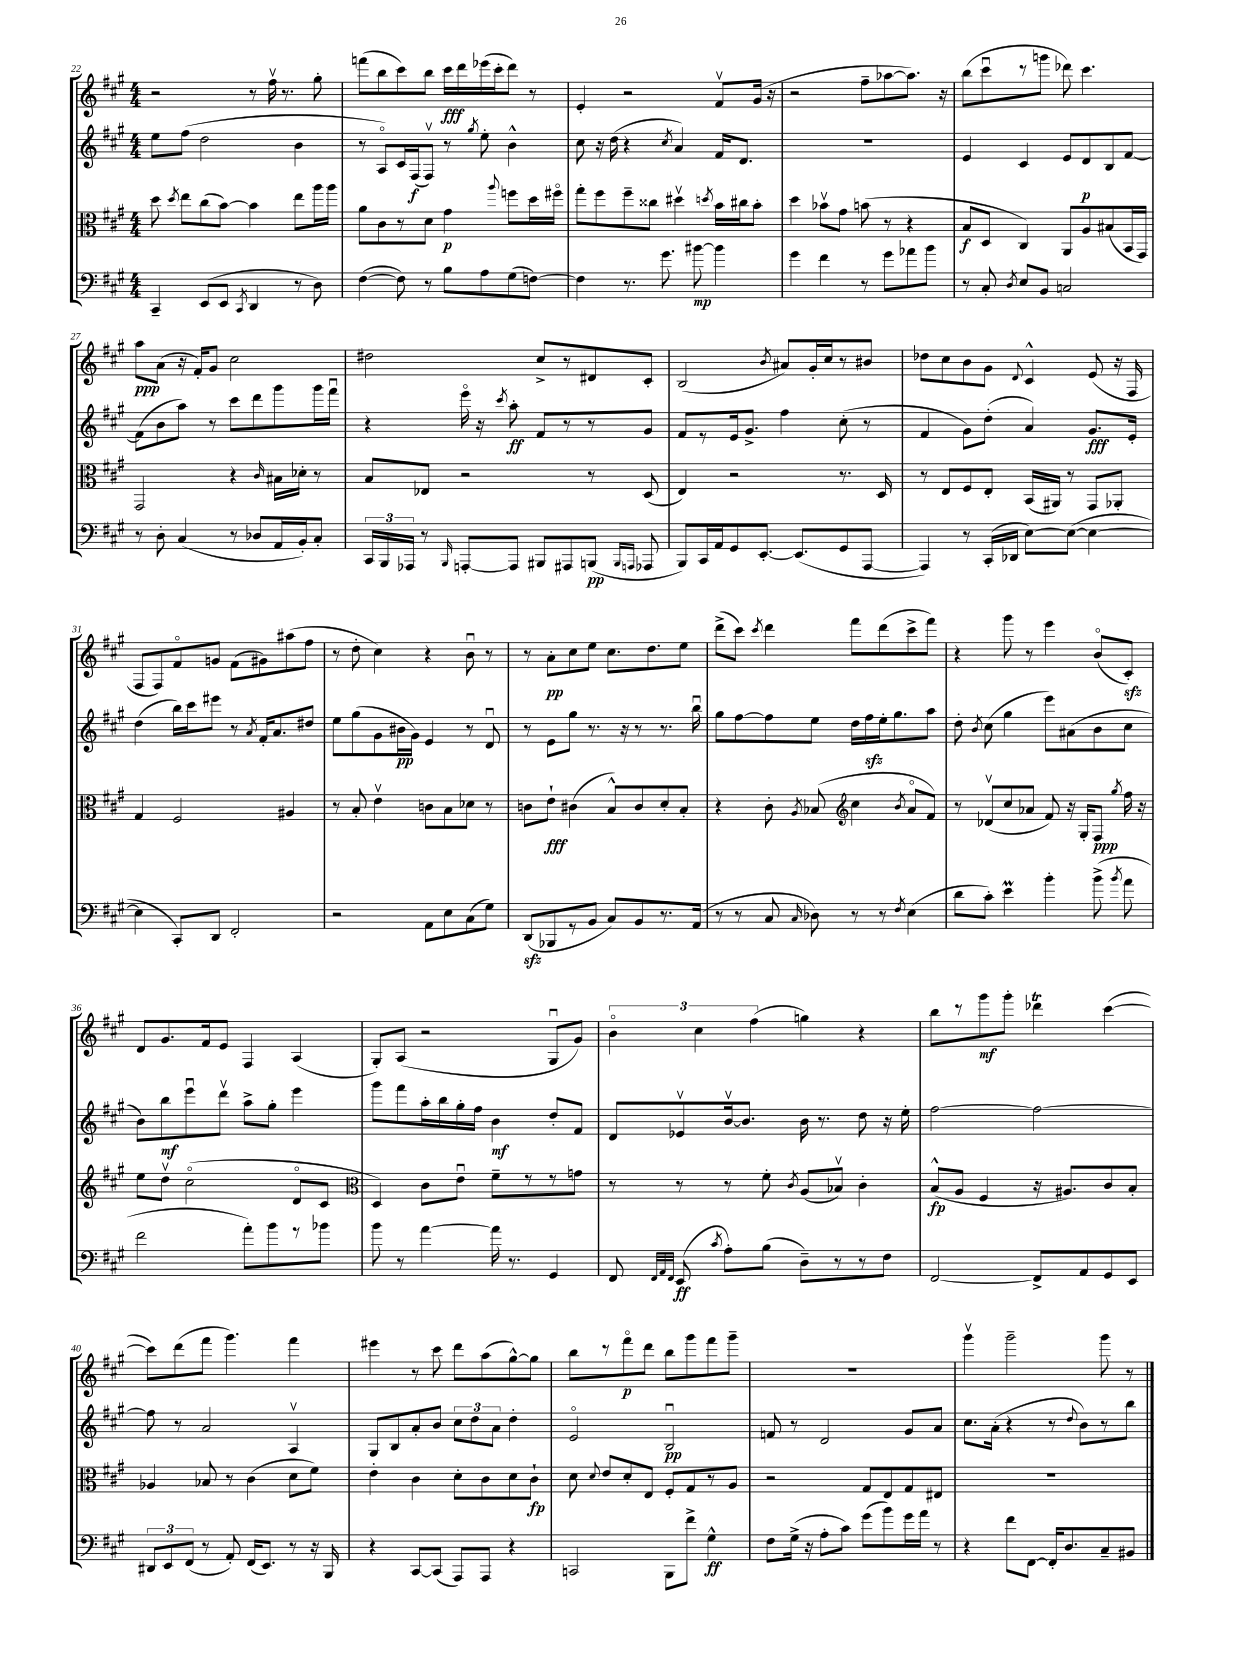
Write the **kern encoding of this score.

**kern	**kern	**kern	**kern
*staff4	*staff3	*staff2	*staff1
*clefF4	*clefC3	*clefG2	*clefG2
*k[f#c#g#]	*k[f#c#g#]	*k[f#c#g#]	*k[f#c#g#]
*M4/4	*M4/4	*M4/4	*M4/4
4CC#~	8dd	8ee	2r
.	8qdd	.	.
.	8ee	(8ff#	.
(8EE	(8cc#	2dd	.
8EE	[8b)	.	.
8qCC#	.	.	.
4DD	4b]	.	8r
.	.	.	16ff#v
.	.	.	8.r
8r	8ee	4b	.
8D)	16aa	.	8gg#'
.	16aa	.	.
=	=	=	=
([4F#	8a	8r	(8fff
.	8c#	8Ao)	8bb
8F#])	8r	16c#	8ccc#)
.	.	(16F#	.
8r	8d	8F#v)	8bb
8B	4g#	8r	16ccc#
.	.	.	16ddd
.	.	8qgg#	.
8A	.	8ee'	(16eee-
.	.	.	16ccc#'
.	8qqaa	.	.
(8G#	8ff	4b^^	8ddd)
[8F)	16dd	.	8r
.	16ff#o	.	.
=	=	=	=
4F]	8gg#'	8cc#	4e'
.	8ff#	16r	.
.	.	(16dd	.
8.r	8ff#~	4r	2r
.	8cc##	.	.
8.g#	.	.	.
.	.	8qcc#	.
.	4dd#v	4a)	.
[8b#	.	.	.
.	8qdd	.	.
4b#]	16b	16f#	8f#v
.	16cc#	8.d	.
.	8b'	.	(16g#
.	.	.	16r
=	=	=	=
4g#	4dd	1r	2r
4f#	8b-v	.	.
.	8g#	.	.
8r	(8b	.	8ff#~
8g#	8r	.	[8aa-
8a-	4r	.	8.aa-])
8b	.	.	.
.	.	.	16r
=	=	=	=
8r	8B	4e	(8bb
8C#'	8D	.	8ccc#u
8qD	.	.	.
8E	4C#)	4c#	8r
8BB	.	.	8ggg
2C	8AA	8e	8ddd-)
.	8A	8d	4.ccc#
.	(8B#	8B	.
.	16BB	[8f#	.
.	16GG#)	.	.
=	=	=	=
8r	2GG#	(8f#]	8aa
8D'	.	8b	(8a
(4C#	.	8aa)	16r
.	.	.	16f#')
.	.	8r	8g#
8r	4r	8ccc#	2cc#
8D-	.	8ddd	.
.	16qqc#	.	.
16AA	16B#	8ggg#	.
16BB')	16d-'	.	.
8C#'	8r	16ggg#	.
.	.	16fff#u	.
=	=	=	=
24CC#	8B	4r	2dd#
24BBB	.	.	.
24AAA-	.	.	.
8r	8E-	.	.
16qqBBB	.	.	.
[8AAA'	2r	16eeeo	.
.	.	16r	.
.	.	8qccc#	.
8AAA]	.	8aa'	.
8BBB#	.	8f#	8cc#^
8AAA#	.	8r	8r
(8BBB	8r	8r	8d#
16qqBBB	.	.	.
16qqAAA	.	.	.
8AAA-	(8D	8g#	8c#'
=	=	=	=
8BBB)	4E)	8f#	(2B
16CC#	.	8r	.
16AA	.	.	.
8GG#	2r	16e	.
.	.	8.g#^	.
[8.EE'	.	.	.
.	.	.	8qb
.	.	4ff#	8a#)
(8.EE]	.	.	.
.	.	.	16g#'
.	.	.	16cc#
8GG#	8.r	(8cc#'	8r
[8AAA	.	8r	8b#
.	16D	.	.
=	=	=	=
4AAA])	8r	4f#	8dd-
.	8E	.	8cc#
8r	8F#	8g#)	8b
(16CC#'	8E'	(8dd'	8g#
16DD-	.	.	.
.	.	.	8qqd
[8E)	(16BB	4a)	4c#^^
.	16AA#)	.	.
(8E_	8r	.	.
4E_	8GG#	8.g#	(8e
.	8AA-'	.	16r
.	.	16e'	16F#
=	=	=	=
4E]	4G#	(4dd	8F#
.	.	.	8F#)
8CC#')	2F#	16bb)	8f#o
.	.	16ccc#	.
8DD	.	8eee#	8g
2FF#'	.	8r	(8f#
.	.	8qa	.
.	.	16f#'	8g#)
.	.	8.a	.
.	4A#	.	(8aa#
.	.	8dd#	8ff#
=	=	=	=
2r	8r	8ee	8r
.	8B'	(8gg#	8dd'
.	4ev	8g#	4cc#)
.	.	16b#	.
.	.	16g#)	.
8AA	8c	4e	4r
8E	8B	.	.
(8C#	8d-	8r	8bu
8G#)	8r	8du	8r
=	=	=	=
(8DD	8c	8r	8r
8BBB-	8e`	8e	8a'
8r	(4c#	8gg#	8cc#
8BB	.	8.r	8ee
8C#)	8B^^)	.	8.cc#
.	.	16r	.
8BB	8c#	8r	.
.	.	.	8.dd
8.r	8d'	8.r	.
.	8B'	.	8ee
(16AA	.	16bbu	.
=	=	=	=
8r	4r	8gg#	(8ddd^
8r	.	[8ff#	8ccc#)
.	.	.	8qccc#
8C#	8c#'	8ff#]	4ddd
16qqC#	8qA	.	.
8D-)	(8B-	8ee	.
*	*clefG2	*	*
8r	4cc#	16dd	8fff#
.	.	16ff#	.
8r	.	16ee'	(8ddd
.	.	8.gg#	.
8qF#	8qb	.	.
(4E	8ao	.	8ccc#^
.	8f#)	8aa	8fff#)
=	=	=	=
8d	8r	8dd'	4r
.	.	8qb	.
8c#')	(8d-v	(8cc#	.
4e	8cc#	4gg#	8ggg#
.	8a-	.	8r
4b'	8f#)	8eee)	4eee
.	16r	(8a#	.
.	16G#'	.	.
(8b^	8F#	8b	(8bo
8qb	8qgg#	.	.
8a	16ff#	8cc#	8c#')
.	16r	.	.
=	=	=	=
2f#	8ee	8b)	8d
.	8ddv	8bb	8.g#
.	(2cc#o	8eeeu	.
.	.	.	16f#
.	.	8dddv	8e
8a')	.	8aa^	4F#
8b	.	8gg#'	.
8r	8do	4eee	(4A
8b-	8c#	.	.
=	=	=	=
*	*clefC3	*	*
8b	4D)	8ggg#	8G#')
8r	.	8fff#	(8A
[4a	8c#	16aa'	2r
.	.	16bb	.
.	8eu	16gg#'	.
.	.	16ff#	.
16a]	8f#~	4b	.
8.r	.	.	.
.	8r	.	.
4GG#	8r	8dd'	8G#u
.	8g	8f#	8g#)
=	=	=	=
8FF#	8r	8d	6bo
32qqFF#	.	.	.
32qqAA	.	.	.
32qqFF#	.	.	.
(8EE	8r	8e-v	.
.	.	.	6cc#
8qc#	.	.	.
8A')	8r	[16bv	.
.	.	8.b]	.
.	.	.	(6ff#
(8B	8f#'	.	.
.	8qc#	.	.
8D~)	(8A	16b	4gg)
.	.	8.r	.
8r	8B-v)	.	.
8r	4c#'	8dd	4r
8F#	.	16r	.
.	.	16ee'	.
=	=	=	=
[2FF#	(8B^^	[2ff#	8bb
.	8A	.	8r
.	4F#	.	8ggg#
.	.	.	8ggg#'
8FF#^]	16r	2ff#_	4ddd-
.	8.A#)	.	.
8AA	.	.	.
8GG#	8c#	.	([4ccc#
8EE	8B'	.	.
=	=	=	=
12DD#	4A-	8ff#]	8ccc#])
12EE	.	.	.
.	.	8r	(8ddd
(12FF#	.	.	.
8r	8B-	2a	8fff#
8AA')	8r	.	4.ggg#)
(16FF#	(4c#	.	.
8.EE)	.	.	.
8r	8d	4Av	4fff#
16r	8f#)	.	.
16BBB	.	.	.
=	=	=	=
4r	4e'	8G#	4eee#
.	.	8B	.
[8CC#	4c#	8a'	8r
(8CC#]	.	8b	8ccc#
8AAA)	8d'	12cc#	8ddd
.	.	12dd	.
8AAA	8c#	.	(8aa
.	.	12a	.
4r	8d	4dd'	[8gg#^^)
.	8c#`	.	8gg#]
=	=	=	=
2CC	8d	2eo	8bb
.	8qqd	.	.
.	8e	.	8r
.	8d'	.	8fff#o
.	8E	.	8ddd
8BBB	8F#'	2Bu	8bb
8f#^	8G#	.	8ggg#
4G#^^	8r	.	8fff#
.	8A	.	8ggg#~
=	=	=	=
8F#	2r	8f	1r
(16G#^	.	8r	.
16r	.	.	.
8A'	.	2d	.
8c#)	.	.	.
(8g#	8G#	.	.
8b)	8E	.	.
16g#	8G#	8g#	.
16a	.	.	.
8r	8E#	8a	.
=	=	=	=
4r	1r	8.cc#	4ggg#v
.	.	(16a'	.
8f#	.	4r	2ggg#~
[8FF#	.	.	.
16FF#']	.	8r	.
8.D	.	.	.
.	.	8qqdd	.
.	.	8b)	.
8C#~	.	8r	8ggg#
8BB#	.	8bb	8r
==	==	==	==
*-	*-	*-	*-
